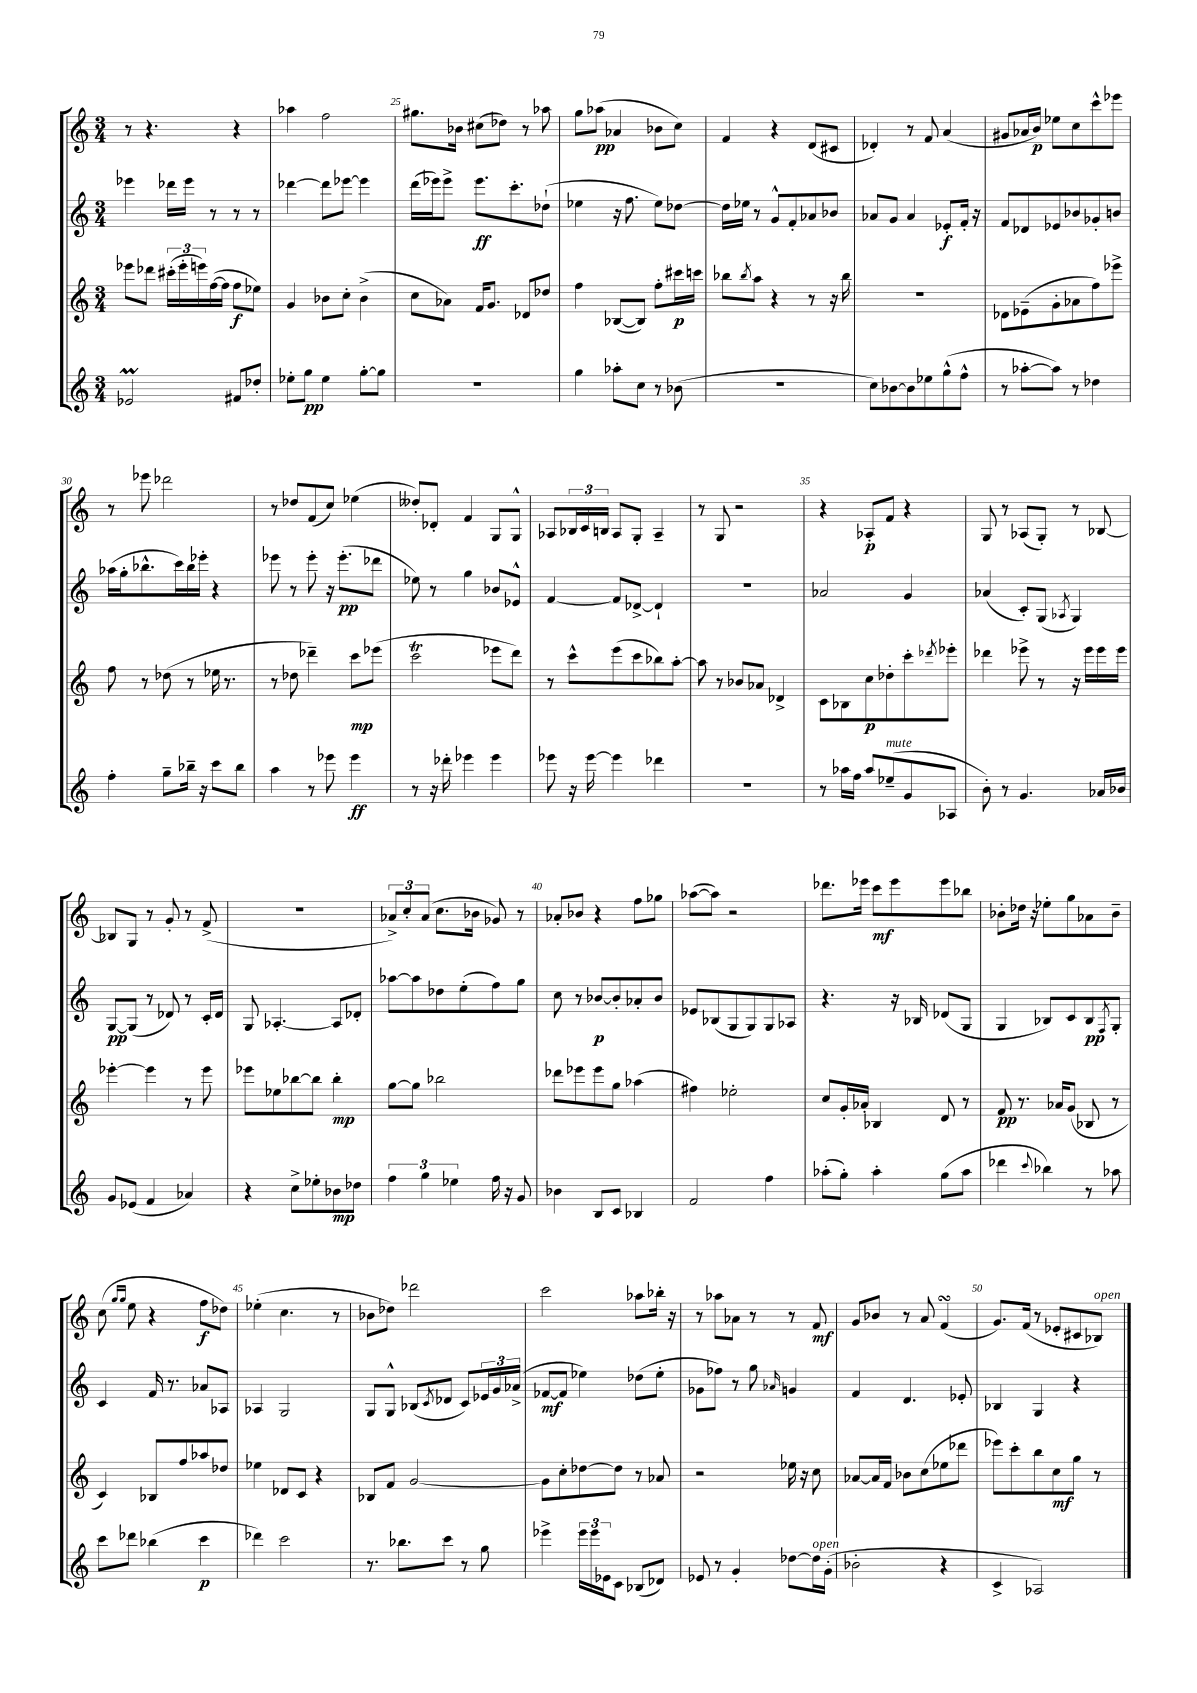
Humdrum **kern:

**kern	**kern	**kern	**kern
*staff4	*staff3	*staff2	*staff1
*clefG2	*clefG2	*clefG2	*clefG2
*k[]	*k[]	*k[]	*k[]
*M3/4	*M3/4	*M3/4	*M3/4
2e-	8eee-	4eee-	8r
.	8ddd-	.	4.r
.	(24ccc#'	16ddd-	.
.	24eee-'	.	.
.	.	16eee-	.
.	24eee)	.	.
.	([16ff	8r	.
.	16ff]	.	.
8f#	8ff	8r	4r
8dd-'	8ee-)	8r	.
=	=	=	=
8ee-'	4g	[4ddd-	4aa-
8gg	.	.	.
4ee-	8b-	8ddd-]	2ff
.	8cc'	[8eee-	.
[8gg'	(4b-^	4eee-]	.
8gg]	.	.	.
=	=	=	=
2.r	8cc	(16ddd	8.gg#
.	.	16eee-)	.
.	8a-)	8eee-^	.
.	.	.	16b-
.	16f	8.eee-	(8cc#
.	8.g	.	.
.	.	.	8dd-)
.	.	8.ccc'	.
.	8d-	.	8r
.	8dd-	(8dd-`	8aa-
=	=	=	=
4gg	4ff	4ee-	8gg
.	.	.	(8aa-
8aa-'	([8B-	16r	4a-
.	.	8.ff	.
8cc	8B-])	.	.
8r	8ff'	8ee-)	8b-
(8b-	16ccc#	[8dd-	8cc)
.	16ccc	.	.
=	=	=	=
2.r	8bb-	16dd-]	4f
.	.	16ee-	.
.	8qbb-	.	.
.	8aa	8r	.
.	4r	8g^^	4r
.	.	8f'	.
.	8r	8a-	(8d
.	16r	8b-	8c#
.	16bb-	.	.
=	=	=	=
8cc)	2.r	8a-	4d-')
[8b-	.	8g	.
8b-]	.	4a-	8r
8ee-	.	.	8f
(8gg^^	.	8e-'	(4a
8ff^^	.	16f'	.
.	.	16r	.
=	=	=	=
8r	8d-	8f	8g#
[8aa-'	(8e-~	8d-	16a-
.	.	.	16b)
8aa-])	8g'	8e-	8ee-
8r	8a-	8b-	8cc
4dd-	8ff)	8g-'	8ccc^^
.	8eee-^	8b	8eee-
=	=	=	=
4ff'	8ff	(16aa-	8r
.	.	16gg'	.
.	8r	8.bb-^^	8eee-
8gg~	(8dd-	.	2ddd-
.	.	16ccc)	.
16bb-~	8r	16bb-	.
16r	.	16eee-'	.
8ccc	16ee-	4r	.
.	8.r	.	.
8bb-	.	.	.
=	=	=	=
4aa	8r	8eee-	8r
.	8dd-	8r	8dd-
8r	4ddd-~)	8eee-'	(8f
8eee-	.	16r	8cc)
.	.	(8.eee-'	.
4eee-	8ccc	.	(4ee-
.	(8eee-	8ddd-	.
=	=	=	=
8r	2ccc	8ee-)	8dd--')
16r	.	8r	8d-'
16ddd-'	.	.	.
4eee-	.	4gg	4f
4eee-	8eee-	8b-	8G
.	8ddd)	8e-^^	8G^^
=	=	=	=
8eee-	8r	[4f	8A-
16r	8ccc^^	.	24B-
.	.	.	24c
[16eee-	.	.	.
.	.	.	24B
4eee-]	(8eee	8f]	8A-
.	8ccc	[8d-^	8G'
4ddd-	8bb-)	4d-`]	4A-~
.	[8aa'	.	.
=	=	=	=
2.r	8aa]	2.r	8r
.	8r	.	8G
.	8b-	.	2r
.	8a-	.	.
.	4d-^	.	.
=	=	=	=
8r	8c	2a-	4r
16aa-	8B-	.	.
16ff	.	.	.
8aa-	8cc	.	8A-'
(8ee-~	8dd-'	.	8f
8g	8ccc'	4g	4r
.	8qddd-	.	.
8A-	8eee-'	.	.
=	=	=	=
8b')	4ddd-	(4a-	8G
8r	.	.	8r
4.g	8eee-^	8c')	(8A-
.	8r	(8G	8G')
.	.	8qA-	.
.	16r	4G)	8r
.	16eee-	.	.
16a-	16eee-	.	[8B-
16b-	16eee-	.	.
=	=	=	=
8g	[4eee-'	[8G	8B-]
(8e-	.	(8G]	8G
4f	4eee-]	8r	8r
.	.	8d-)	8g'
4a-)	8r	8r	8r
.	8eee-	16c'	(8f^
.	.	16d-	.
=	=	=	=
4r	8eee-	8G	2.r
.	8ee-	[4.A-'	.
8cc^	[8bb-	.	.
8ee-'	8bb-]	.	.
8b-	4bb-'	8A-]	.
8dd-	.	8d-'	.
=	=	=	=
6ff	[8gg	[8aa-	12a-^)
.	.	.	12cc'
.	8gg]	8aa-]	.
6gg	.	.	(12a-
.	2bb-	8dd-	8.cc
6ee-	.	.	.
.	.	(8ee'	.
.	.	.	16b-
16ff	.	8ff)	8g-)
16r	.	.	.
8g	.	8gg	8r
=	=	=	=
4b-	8ddd-	8cc	8a-'
.	8eee-	8r	8b-
8B	8eee-	[8b-	4r
8c	8gg	8b-']	.
4B-	(4aa-	8a-'	8ff
.	.	8b-	8gg-
=	=	=	=
2f	4ff#)	8e-	([8aa-
.	.	(8B-	8aa-])
.	2ee-'	8G	2r
.	.	8G)	.
4ff	.	8G	.
.	.	8A-	.
=	=	=	=
(8aa-'	8cc	4.r	8.ddd-
8gg')	16g'	.	.
.	16a-'	.	16eee-
4aa-'	4B-	.	8ccc
.	.	16r	8eee-
.	.	16B-	.
(8gg	8d	(8d-	8eee-
8aa-	8r	8G	8bb-
=	=	=	=
4ddd-	8f	4G	8b-'
.	8.r	.	16dd-
.	.	.	16r
8qqccc	.	.	.
4bb-)	.	8B-)	8ee-'
.	16a-	.	.
.	(8g	8c	8gg
8r	8B-	8B-	8a-
.	.	8qF	.
8aa-	8r	8G'	8b-~
=	=	=	=
8ccc	4c)	4c	(8cc
.	.	.	16qqgg
.	.	.	16qqgg
8ddd-	.	.	8ee
(4bb-	8B-	16f	4r
.	.	8.r	.
.	8ff	.	.
4ccc	8aa-	8a-	8ff
.	8dd-	8A-	8dd-)
=	=	=	=
4ddd-)	4ee-	4A-	(4ee-'
2ccc	8d-	2G	4.cc
.	8c	.	.
.	4r	.	.
.	.	.	8r
=	=	=	=
8.r	8B-	8G	8b-
.	8f	8G^^	8dd-)
8.bb-	.	.	.
.	[2g	(8B-	2ddd-
.	.	8qc	.
8ccc	.	8d-	.
8r	.	8c)	.
8gg	.	24e-	.
.	.	24g	.
.	.	(24a-^	.
=	=	=	=
4eee-^	8g]	[8f-	2ccc
.	8cc'	8f-]	.
24eee-	[8dd-	4ee-)	.
24eee-	.	.	.
24e-	.	.	.
8c	8dd-]	.	.
(8B-	8r	(8dd-	8aa-
8d-)	8a-	8ee-'	16bb-'
.	.	.	16r
=	=	=	=
8e-	2r	8g-	8r
8r	.	8ff-)	8aa-
4g'	.	8r	8a-
.	.	8gg	8r
.	.	16qqa-	.
[8dd-	16ee-	4g	8r
.	16r	.	.
16dd-]	8cc	.	8f
(16g'	.	.	.
=	=	=	=
2b-'	[8a-	4f	8g
.	16a-]	.	8b-
.	16f	.	.
.	8b-	4.d	8r
.	(8cc	.	8a
4r	8ee-	.	(4f
.	8ddd-	8e-'	.
=	=	=	=
4c^	8eee-)	4B-	8.g)
.	8ccc'	.	.
.	.	.	(16f
2A-)	8bb	4G	8r
.	8cc	.	8e-'
.	8gg	4r	8c#
.	8r	.	8B-)
==	==	==	==
*-	*-	*-	*-
